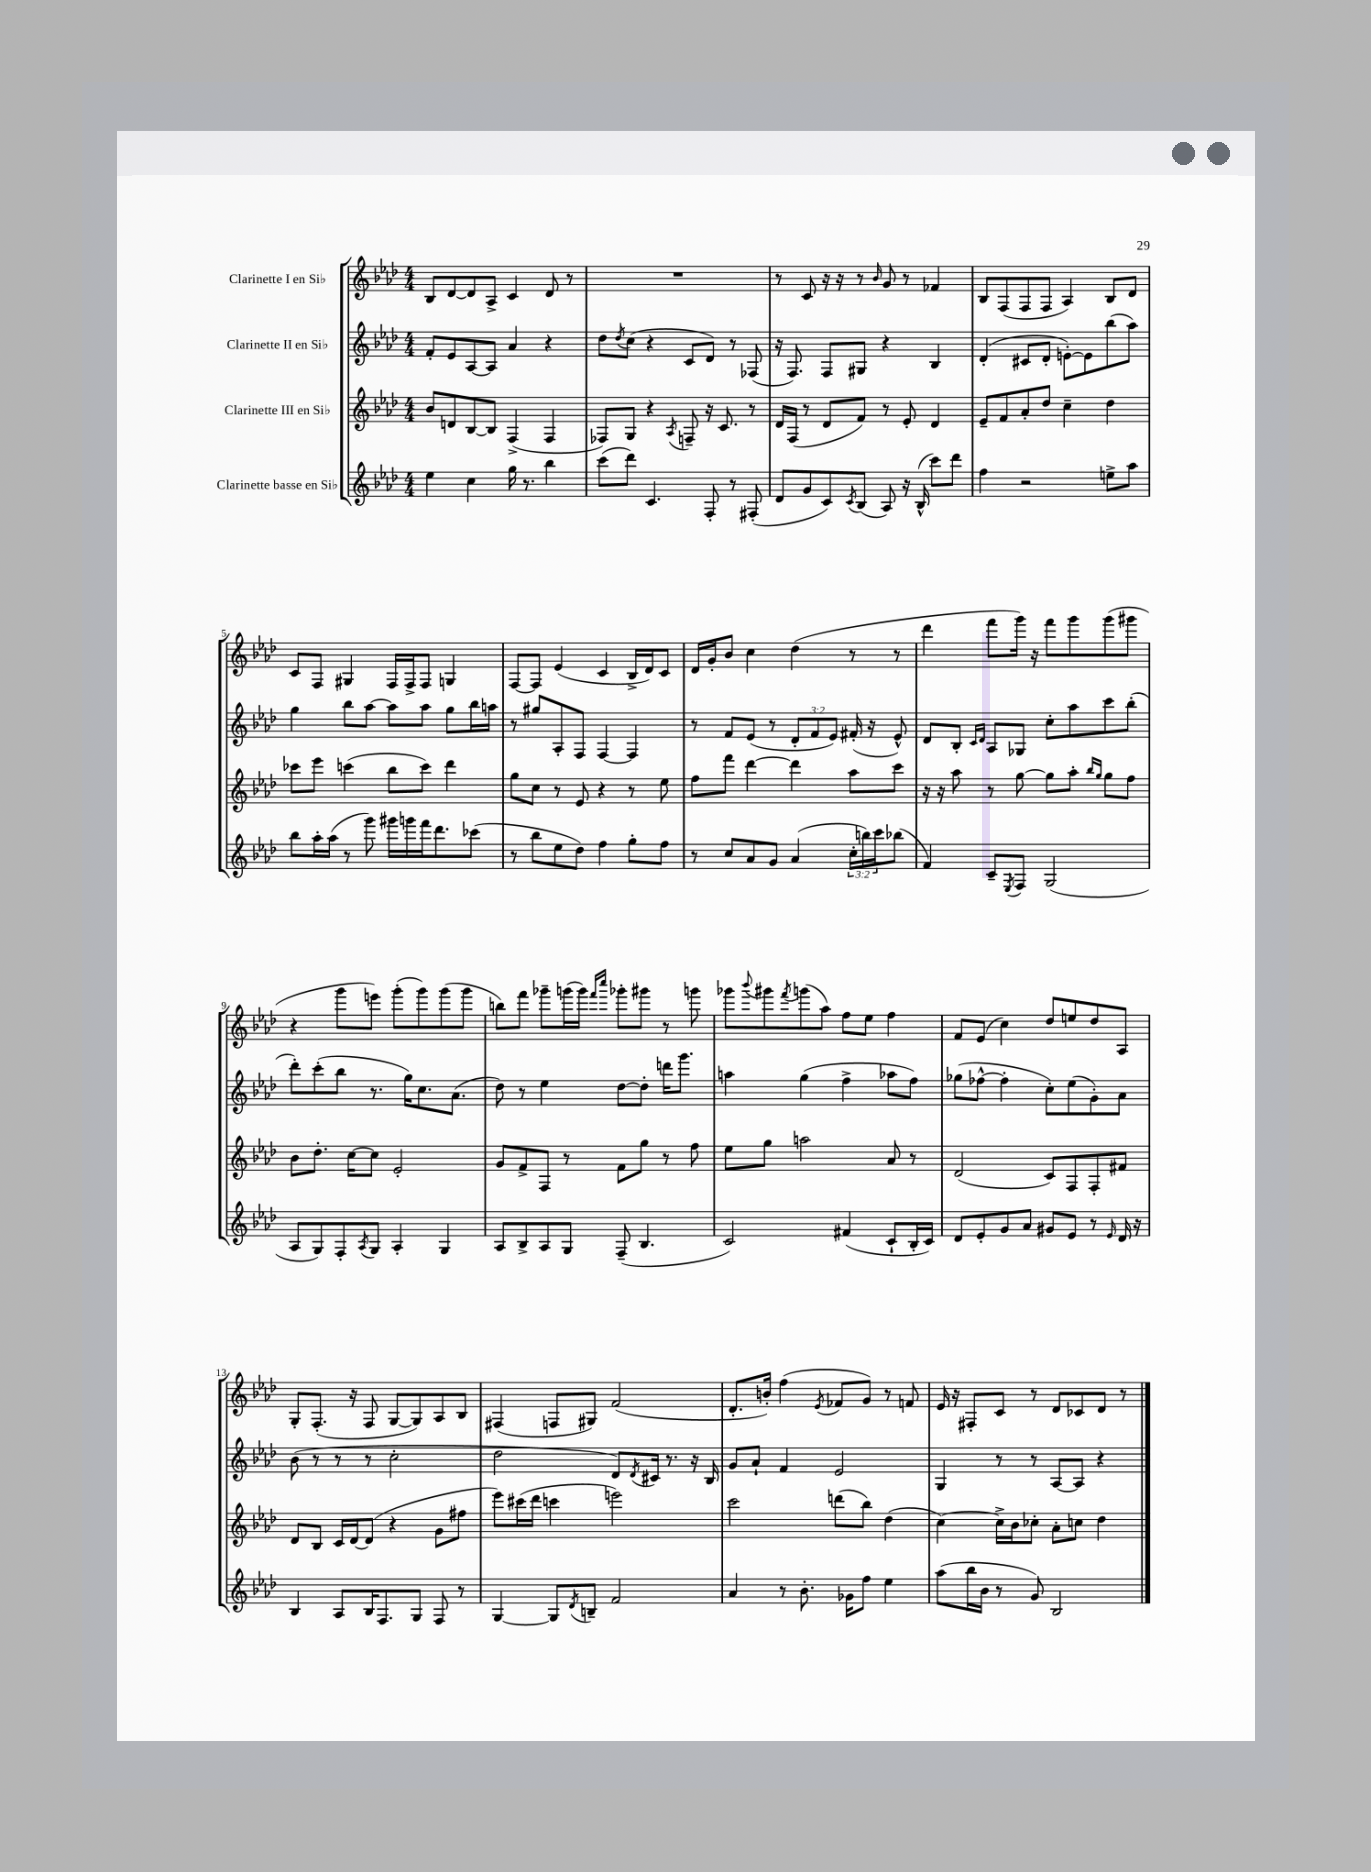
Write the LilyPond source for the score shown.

<<
\new StaffGroup <<
\new Staff = "s0" \with { instrumentName = "Clarinette I en Sib" } {
    \clef treble \key aes \major \numericTimeSignature \time 4/4
    bes8 des'8~ des'8 aes8-> c'4 des'8 r8 |
    R1 |
    r8 c'8 r16 r16 r8 \grace { bes'16 } g'8 r8 fes'4 |
    bes8 f8( f8 f8 aes4) bes8 des'8 |
    c'8 f8 gis4 f16 f16-> f8 g4 |
    f8~ f8 ees'4( c'4 bes16-> des'16) c'8 |
    des'16 g'16-. bes'8 c''4 des''4( r8 r8 |
    des'''4 f'''8 g'''16) r16 f'''8 g'''8 g'''8( gis'''8 |
    r4 g'''8 e'''8) g'''8-.( g'''8) g'''8( g'''8 |
    b''8) f'''8 ges'''8-- g'''16( g'''16) \grace { f'''16 c''''16 } ges'''8-. gis'''8 r8 g'''8 |
    ges'''8 \appoggiatura { bes'''8 } gis'''8 \acciaccatura { f'''8 } g'''8( aes''8) f''8 ees''8 f''4 |
    f'8 ees'8( c''4) des''8 e''8 des''8 aes8 |
    g8-. f8.-.( r16 f8 g8~ g8) aes8 bes8 |
    fis4( f8 gis8) f'2( |
    des'8.-. b'16-.) f''4( \acciaccatura { ees'8 } fes'8 g'8) r8 f'8 |
    ees'16 r16 fis8-. c'8 r8 des'8 ces'8 des'8 r8 \bar "|." |
}
\new Staff = "s1" \with { instrumentName = "Clarinette II en Sib" } {
    \clef treble \key aes \major \numericTimeSignature \time 4/4 \override Staff.TupletNumber.text = #tuplet-number::calc-fraction-text
    f'8-. ees'8 aes8~ aes8 aes'4 r4 |
    des''8 \acciaccatura { des''8 } c''8( r4 c'8 des'8) r8 fes8( |
    r16 f8.) f8 gis8 r4 bes4 |
    des'4-.( cis'8 des'8-. e'8~-.) e'8 bes''8( aes''8) |
    g''4 bes''8 aes''8~ aes''8 aes''8 g''8 bes''16 a''16 |
    r8 gis''8 aes8-. f8 f4~ f4 |
    r8 f'8 ees'8( r8 \tuplet 3/2 { des'8-. f'8 ees'8) } fis'16-.( r16 ees'8-^) |
    des'8 bes8-. \grace { c'16 des'16 } aes8 ges8 c''8-. aes''8 c'''8 bes''8-.( |
    des'''8-.) c'''8-.( bes''8 r8. g''16) c''8. aes'8.( |
    des''8) r8 ees''4 des''8~ des''8-. d'''16 g'''8. |
    a''4 g''4( f''4-> aes''8 f''8) |
    ges''8( fes''8~-^ fes''4-. c''8-.) ees''8( g'8-.) aes'8 |
    bes'8( r8 r8 r8 c''2-. |
    des''2 des'8) \acciaccatura { des'8 } cis'16 r8. r16 bes16 |
    g'8 aes'8-! f'4 ees'2 |
    g4 r8 r8 aes8~ aes8 r4 \bar "|." |
}
\new Staff = "s2" \with { instrumentName = "Clarinette III en Sib" } {
    \clef treble \key aes \major \numericTimeSignature \time 4/4
    bes'8 d'8 bes8~ bes8 f4->( f4 |
    fes8) g8 r4 \acciaccatura { aes8 } f8-- r16 c'8. r8 |
    des'16 f16( r8 des'8 f'8) r8 ees'8-. des'4 |
    ees'8-- f'8 aes'8-. des''8 c''4-- des''4 |
    ces'''8 ees'''8 c'''4( bes''8 c'''8) des'''4 |
    g''8 c''8 r8 ees'8 r4 r8 ees''8 |
    f''8 f'''8 des'''4~ des'''4 aes''8 c'''8 |
    r16 r16 aes''8 r8 g''8~ g''8 aes''8-. \grace { bes''16 g''16 } g''8 f''8 |
    bes'8 des''8.-. c''16~ c''8 ees'2-. |
    g'8 f'8-> f8 r8 f'8 g''8 r8 f''8 |
    ees''8 g''8 a''2 aes'8 r8 |
    des'2( c'8) f8 f8-. fis'8 |
    des'8 bes8 c'16 des'16~ des'8( r4 g'8 fis''8 |
    ees'''8) cis'''16( des'''16 c'''4 e'''2) |
    c'''2 d'''8( bes''8) des''4( |
    c''4~) c''16-> bes'16 ces''8-. aes'8-. c''8 des''4 \bar "|." |
}
\new Staff = "s3" \with { instrumentName = "Clarinette basse en Sib" } {
    \clef treble \key aes \major \numericTimeSignature \time 4/4 \override Staff.TupletNumber.text = #tuplet-number::calc-fraction-text
    ees''4 c''4 g''16 r8. bes''4 |
    c'''8( des'''8) c'4. f8-. r8 fis8-.( |
    des'8 g'8 c'8) \acciaccatura { c'8 } bes8( aes8) r16 bes16-^( c'''8) des'''8 |
    f''4 r2 e''8-> aes''8 |
    bes''8 aes''16-. aes''16( r8 g'''8) gis'''16 g'''16 f'''16 des'''8. ces'''8( |
    r8 bes''8 ees''8 des''8) f''4 g''8-. f''8 |
    r8 c''8 aes'8 g'8 aes'4( \tuplet 3/2 { c''16-. b''16) c'''16 } bes''8( |
    f'4) c'8-- \acciaccatura { ees8 } f8 g2( |
    aes8 g8) f8-. \acciaccatura { aes8 } g8 aes4-. g4 |
    aes8 bes8-> aes8 g8 f8--( bes4. |
    c'2) fis'4( c'8-! bes16-. c'16) |
    des'8 ees'8-. g'8 aes'8 gis'8 ees'8 r8 \grace { ees'16 } des'16 r16 |
    bes4 aes8 bes16 f8. g8 f8 r8 |
    g4~ g8 \acciaccatura { des'8 } b8-- f'2 |
    aes'4 r8 bes'8.-. ges'16 f''8 ees''4 |
    aes''8( bes''16 bes'16 r8 g'8) bes2 \bar "|." |
}
>>
>>
